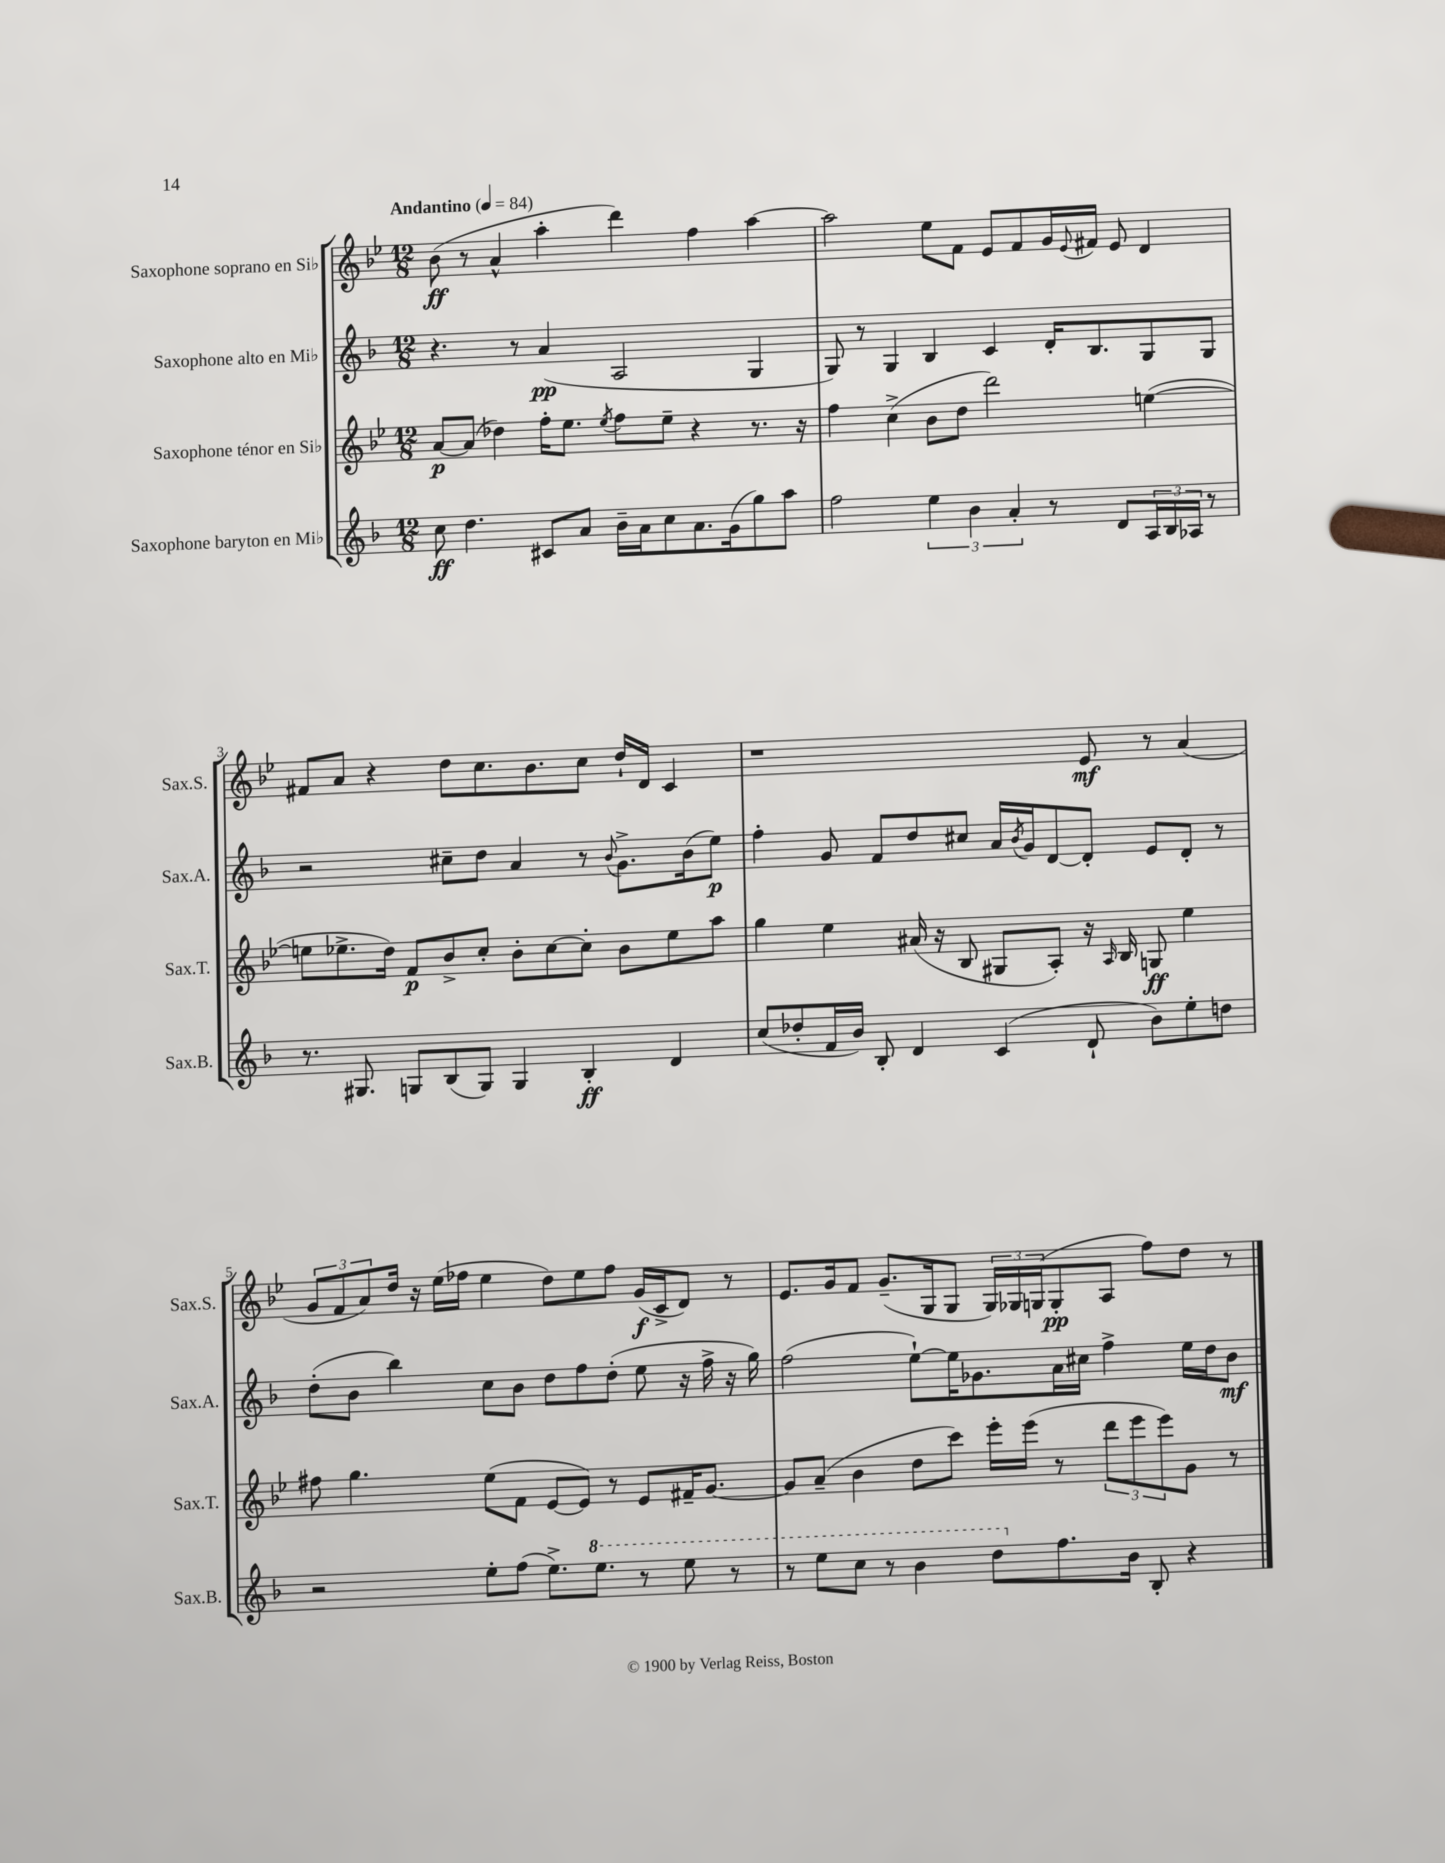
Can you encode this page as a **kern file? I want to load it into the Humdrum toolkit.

**kern	**kern	**kern	**kern
*staff4	*staff3	*staff2	*staff1
*clefG2	*clefG2	*clefG2	*clefG2
*k[b-]	*k[b-e-]	*k[b-]	*k[b-e-]
*M12/8	*M12/8	*M12/8	*M12/8
*MM84	*MM84	*MM84	*MM84
8cc	[8a	4.r	(8b-
4.dd	(8a]	.	8r
.	4dd-)	.	4a^^
.	.	8r	.
8c#	16ff'	(4a	4aa'
.	8.ee-	.	.
8a	.	.	.
.	8qee-	.	.
16b-~	8ff	2A	4ddd)
16a	.	.	.
8cc	8ee-~	.	.
8.a	4r	.	4ff
(16g	.	.	.
8gg)	8.r	4G	[4aa
8aa	.	.	.
.	16r	.	.
=	=	=	=
2ff	4ff	8G)	2aa]
.	.	8r	.
.	(4cc^	4G	.
6ee	8b-	4B-	8ee-
.	8dd	.	8f
6b-	.	.	.
.	2ddd)	4c	8e-
6a'	.	.	.
.	.	.	8f
8r	.	16d'	16g
.	.	.	8qqe-
.	.	8.B-	16f#
8d	.	.	8e-
24A	([4ee	8G	4d
24B-	.	.	.
24A-	.	.	.
8r	.	8G	.
=	=	=	=
8.r	8ee]	2r	8f#
.	8.ee-^	.	8a
8.G#	.	.	.
.	.	.	4r
.	16dd)	.	.
8G	8f	.	.
(8B-	8b-^	8cc#~	8dd
8G)	8cc'	8dd	8.cc
4G	8b-'	4a	.
.	.	.	8.b-
.	[8cc	.	.
4B-'	8cc']	8r	8cc
.	.	8qqb-	.
.	8b-	8.g^	16dd`
.	.	.	16d
4d	8ee-	.	4c
.	.	(16b-	.
.	8aa	8ee)	.
=	=	=	=
(8cc	4gg	4ff'	1r
8dd-'	.	.	.
16f	4ee-	8g	.
16b-)	.	.	.
8B-'	.	8f	.
4d	(16a#	8dd	.
.	16r	.	.
.	8B-	8cc#	.
(4c	8G#	16a	.
.	.	8qb-	.
.	.	16g	.
.	8A')	[8d	.
8d`	16r	8d']	8e-
.	16qqA	.	.
.	16B-	.	.
8b-)	8G	8e	8r
8ee'	4ee-	8d'	(4a
8dd	.	8r	.
=	=	=	=
2r	8ff#	(8dd'	12g
.	.	.	12f
.	4.gg	8b-	.
.	.	.	12a)
.	.	4bb-)	16dd
.	.	.	16r
.	.	.	(16ee-
.	.	.	16ff-
8ee'	(8ee-	8cc	4ee-
(8ff	8f	8b-	.
8.ee^)	[8e-	8dd	8dd)
.	8e-])	8ff	8ee-
8.eee	.	.	.
.	8r	(8dd'	8ff-
8r	8e-	8ee	(16g
.	.	.	16c^
8eee	16f#~	16r	8d)
.	[8.g	16ff^	.
8r	.	16r	8r
.	.	16gg)	.
=	=	=	=
8r	8g]	(2ff	8.e-
8eee	(8a~	.	.
.	.	.	16g
8ccc	4b-	.	8f
8r	.	.	(8.g~
4bb-	8dd	[8ee`)	.
.	.	.	16G
.	8ccc)	16ee]	8G
.	.	8.g-	.
8ddd	16eee-'	.	24G)
.	.	.	24G-
.	(16eee-	.	.
.	.	.	(24G
8.ff	8r	16a	8G'
.	.	16cc#	.
.	12ddd	4ff^	8A
16b-	.	.	.
.	12eee-	.	.
8B-'	.	.	8ff)
.	12eee-)	.	.
4r	8g	16ee	8dd
.	.	16dd	.
.	8r	8b-	8r
==	==	==	==
*-	*-	*-	*-
